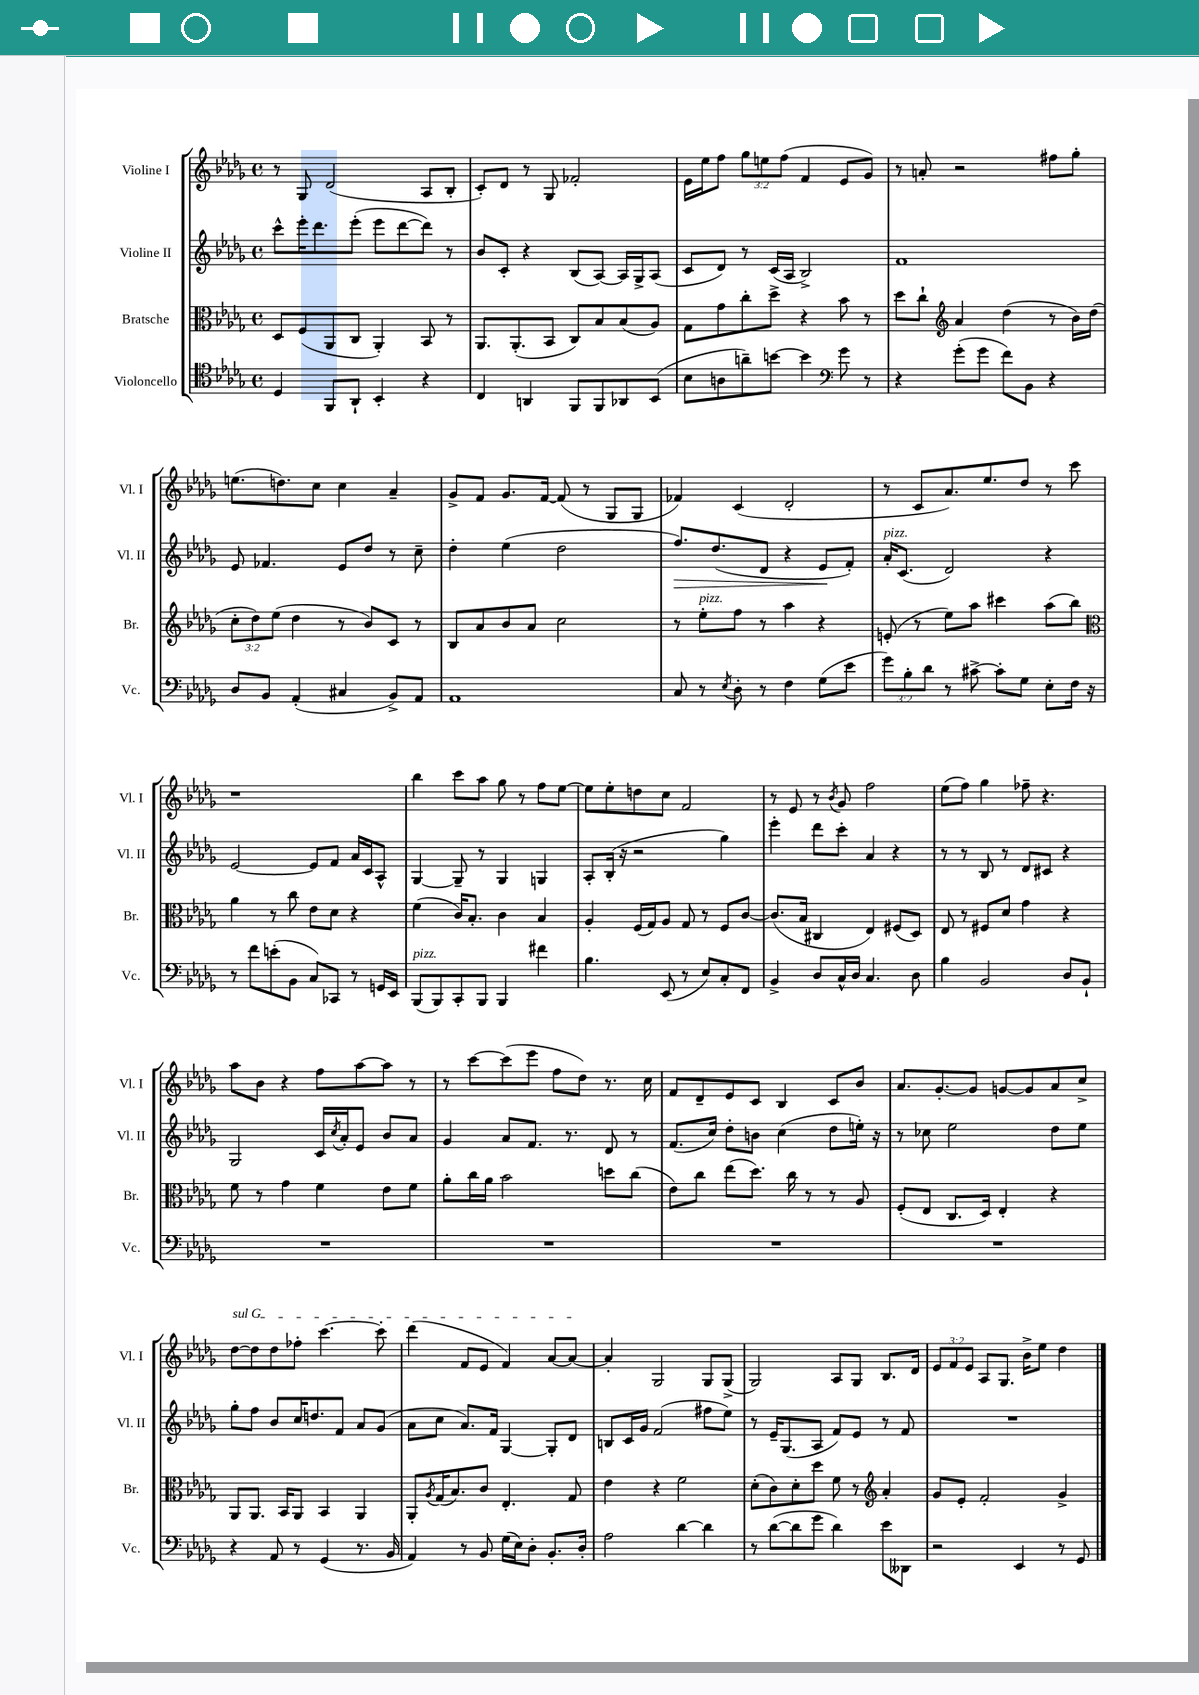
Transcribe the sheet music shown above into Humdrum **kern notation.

**kern	**kern	**kern	**kern
*staff4	*staff3	*staff2	*staff1
*clefC4	*clefC3	*clefG2	*clefG2
*k[b-e-a-d-g-]	*k[b-e-a-d-g-]	*k[b-e-a-d-g-]	*k[b-e-a-d-g-]
*M4/4	*M4/4	*M4/4	*M4/4
*met(c)	*met(c)	*met(c)	*met(c)
4D-	8D-	8ccc^^	8r
.	(8F	16eee-'	8G-
.	.	8.ddd-	.
8FF	8AA-	.	(2d-
8AA-`	8C	(8eee-'	.
4BB-'	4AA-')	8eee-	.
.	.	[8ddd-	.
4r	8BB-	8ddd-])	8A-
.	8r	8r	8B-'
=	=	=	=
4C	8.AA-	8b-	8c')
.	.	8c'	8d-
.	(8.AA-'	.	.
4AA	.	4r	8r
.	8BB-	.	8G-
8FF	8C)	(8B-	2f-'
8FF	8B-	[8A-)	.
8AA-	(8B-	16A-]	.
.	.	16G-^	.
(8BB-	8A-)	(8A-	.
=	=	=	=
8B-	8G-	8c	16e-
.	.	.	16ee-
8A	8g-	8d-)	8ff
8a~)	8cc'	8r	12gg-
.	.	.	12ee
[8b	8dd-^	(16c	.
.	.	.	(12ff
.	.	16A-	.
4b]	4r	2B-^)	4f
*clefF4	*	*	*
8g-	8b-	.	8e-
8r	8r	.	8g-)
=	=	=	=
4r	8dd-	1f	8r
.	8cc`	.	8a'
*	*clefG2	*	*
(8g-'	4a-	.	2r
8g-	.	.	.
8f)	(4dd-	.	.
8BB-	.	.	.
4r	8r	.	8ff#
.	16b-)	.	8gg-'
.	(16dd-	.	.
=	=	=	=
8D-	12cc'	8e-	(8.ee
.	12dd-)	.	.
8BB-	.	4.f-	.
.	(12ee-	.	.
.	.	.	8.dd)
(4AA-'	4dd-	.	.
.	.	.	8cc
4C#	8r	8e-	4cc
.	8b-)	8dd-	.
8BB-^)	8c	8r	4a-~
8AA-	8r	8cc~	.
=	=	=	=
1AA-	8B-	4dd-'	8g-^
.	8a-	.	8f
.	8b-	(4ee-	8.g-
.	8a-	.	.
.	.	.	[16f
.	2cc	2dd-	(8f]
.	.	.	8r
.	.	.	8G-
.	.	.	8G-
=	=	=	=
8C	8r	8.ff)	4f-)
8r	8ee-'	.	.
.	.	(8.dd-	.
8qE-	.	.	.
8D-'	8ff	.	(4c
8r	8r	8d-	.
4F	4aa-	4r	2d-'
(8G-	4r	8e-	.
8e-	.	8f')	.
=	=	=	=
12g-)	(8e'	16a-'	8r
.	.	(8.c	.
12B-'	.	.	.
.	8r	.	8c
12d-	.	.	.
8r	8ee-)	2d-)	8.a-)
[8c#^	8aa-	.	.
.	.	.	8.ee-
8c#']	4ccc#	.	.
8G-	.	.	8dd-
8E-'	(8aa-	4r	8r
16F	8bb-)	.	8ccc
16r	.	.	.
=	=	=	=
*	*clefC3	*	*
8r	4a-	[2e-	1r
8f	.	.	.
(8e'	8r	.	.
8BB-	8cc	.	.
8C)	8e-	8e-]	.
8CC-	8d-	8f	.
8r	4r	16a-	.
.	.	16c	.
16GG	.	8A-^^	.
16EE-	.	.	.
=	=	=	=
(8BBB-	(4f	[4G-	4bb-
8BBB-)	.	.	.
8CC'	16c)	8G-~]	8ccc
.	8.B-'	.	.
8BBB-	.	8r	8aa-
4BBB-	4c	4G-	8gg-
.	.	.	8r
4f#	4B-	4G	8ff
.	.	.	[8ee-
=	=	=	=
4.B-	4A-'	8A-'	8ee-]
.	.	(16B-'	8ee-'
.	.	16r	.
.	(16F	2r	8dd
.	16G-)	.	.
(8EE-	8A-	.	8cc
8r	8G-	.	2f
8E-)	8r	.	.
8C'	8F	4gg-)	.
8FF	[8c	.	.
=	=	=	=
4BB-^	(8.c]	4eee-'	8r
.	.	.	8e-
.	16B-	.	.
8D-	4C#	8ddd-	8r
.	.	.	8qb-
16C^^	.	8ccc'	8g-
16D-	.	.	.
4.C	4E-)	4a-	2ff
.	(8F#	4r	.
8D-	8D-)	.	.
=	=	=	=
4B-	8E-	8r	(8ee-
.	8r	8r	8ff)
2BB-	8F#	8B-	4gg-
.	8d-	8r	.
.	4g-	8d-	8ff-~
.	.	8c#	4.r
8D-	4r	4r	.
8BB-`	.	.	.
=	=	=	=
1r	8f	2G-	8aa-
.	8r	.	8b-
.	4g-	.	4r
.	4f	16c	8ff
.	.	8qcc	.
.	.	16a-'	.
.	.	8e-	[8aa-
.	8e-	8b-	8aa-]
.	8f	8a-	8r
=	=	=	=
1r	8a-'	4g-	8r
.	16cc	.	[8ccc
.	16a-	.	.
.	2b-	8a-	(8ccc]
.	.	8.f	8eee-
.	.	.	8ff
.	.	8.r	.
.	.	.	8dd-)
.	8dd	8d-	8.r
.	(8cc	8r	.
.	.	.	16cc
=	=	=	=
1r	8e-)	(8.f	8f
.	8cc	.	8d-~
.	.	16cc)	.
.	(8ee-	8dd-'	8e-
.	8.dd-)	8b	8c
.	.	(4cc	4B-
.	16cc	.	.
.	8r	.	.
.	8r	8dd-	8c
.	8A-	16ee')	8b-
.	.	16r	.
=	=	=	=
1r	(8F'	8r	8.a-
.	8E-	8cc-	.
.	.	.	[8.g-'
.	8.C	2ee-	.
.	.	.	8g-]
.	16D-)	.	.
.	4E-'	.	[8g
.	.	.	8g]
.	4r	8dd-	8a-
.	.	8ee-	8cc^
=	=	=	=
4r	8AA-	8gg-'	[8dd-
.	8.AA-	8ff	8dd-]
8AA-	.	8b-	8dd-
.	16BB-	.	.
8r	8AA-	16cc	8ff-'
.	.	8.dd	.
(4GG-	4BB-	.	[4.ccc
.	.	8f	.
8.r	4AA-	8a-	.
.	.	(8g-	8ccc']
16BB-	.	.	.
=	=	=	=
4AA-)	8AA-'	8a-	(4ddd-
.	8qA-	.	.
.	(16G-	8cc	.
.	8.B-)	.	.
8r	.	8.a-)	8f
8BB-	8c	.	8e-
.	.	16f	.
(16G-	4.E-'	[4G-	4f)
16E-)	.	.	.
8D-'	.	.	.
8.BB-'	.	8G-']	[8a-
.	8G-	8d-	8a-_
16D-'	.	.	.
=	=	=	=
2A-	4e-	8B	4a-']
.	.	16c	.
.	.	16g-	.
.	4r	(2f	2G-
[4d-	2f	.	.
4d-]	.	8ff#	8G-
.	.	8ee-)	(8G-^
=	=	=	=
8r	(8d-'	8r	2G-)
([8d-	8c)	16e-~	.
.	.	(8.G-	.
8d-]	8d-'	.	.
8g-	8dd-	8A-	.
4d-)	8f	8f)	8A-
.	8r	8e-	8G-
*	*clefG2	*	*
8e-	4a-'	8r	8.B-
8DD--	.	8f	.
.	.	.	16d-
=	=	=	=
2r	8g-	1r	12e-
.	.	.	12f
.	8e-'	.	.
.	.	.	12e-
.	2f'	.	8A-
.	.	.	8.G-
4EE-	.	.	.
.	.	.	16b-^
.	.	.	8ee-
8r	4g-^	.	4dd-
8GG-	.	.	.
==	==	==	==
*-	*-	*-	*-
